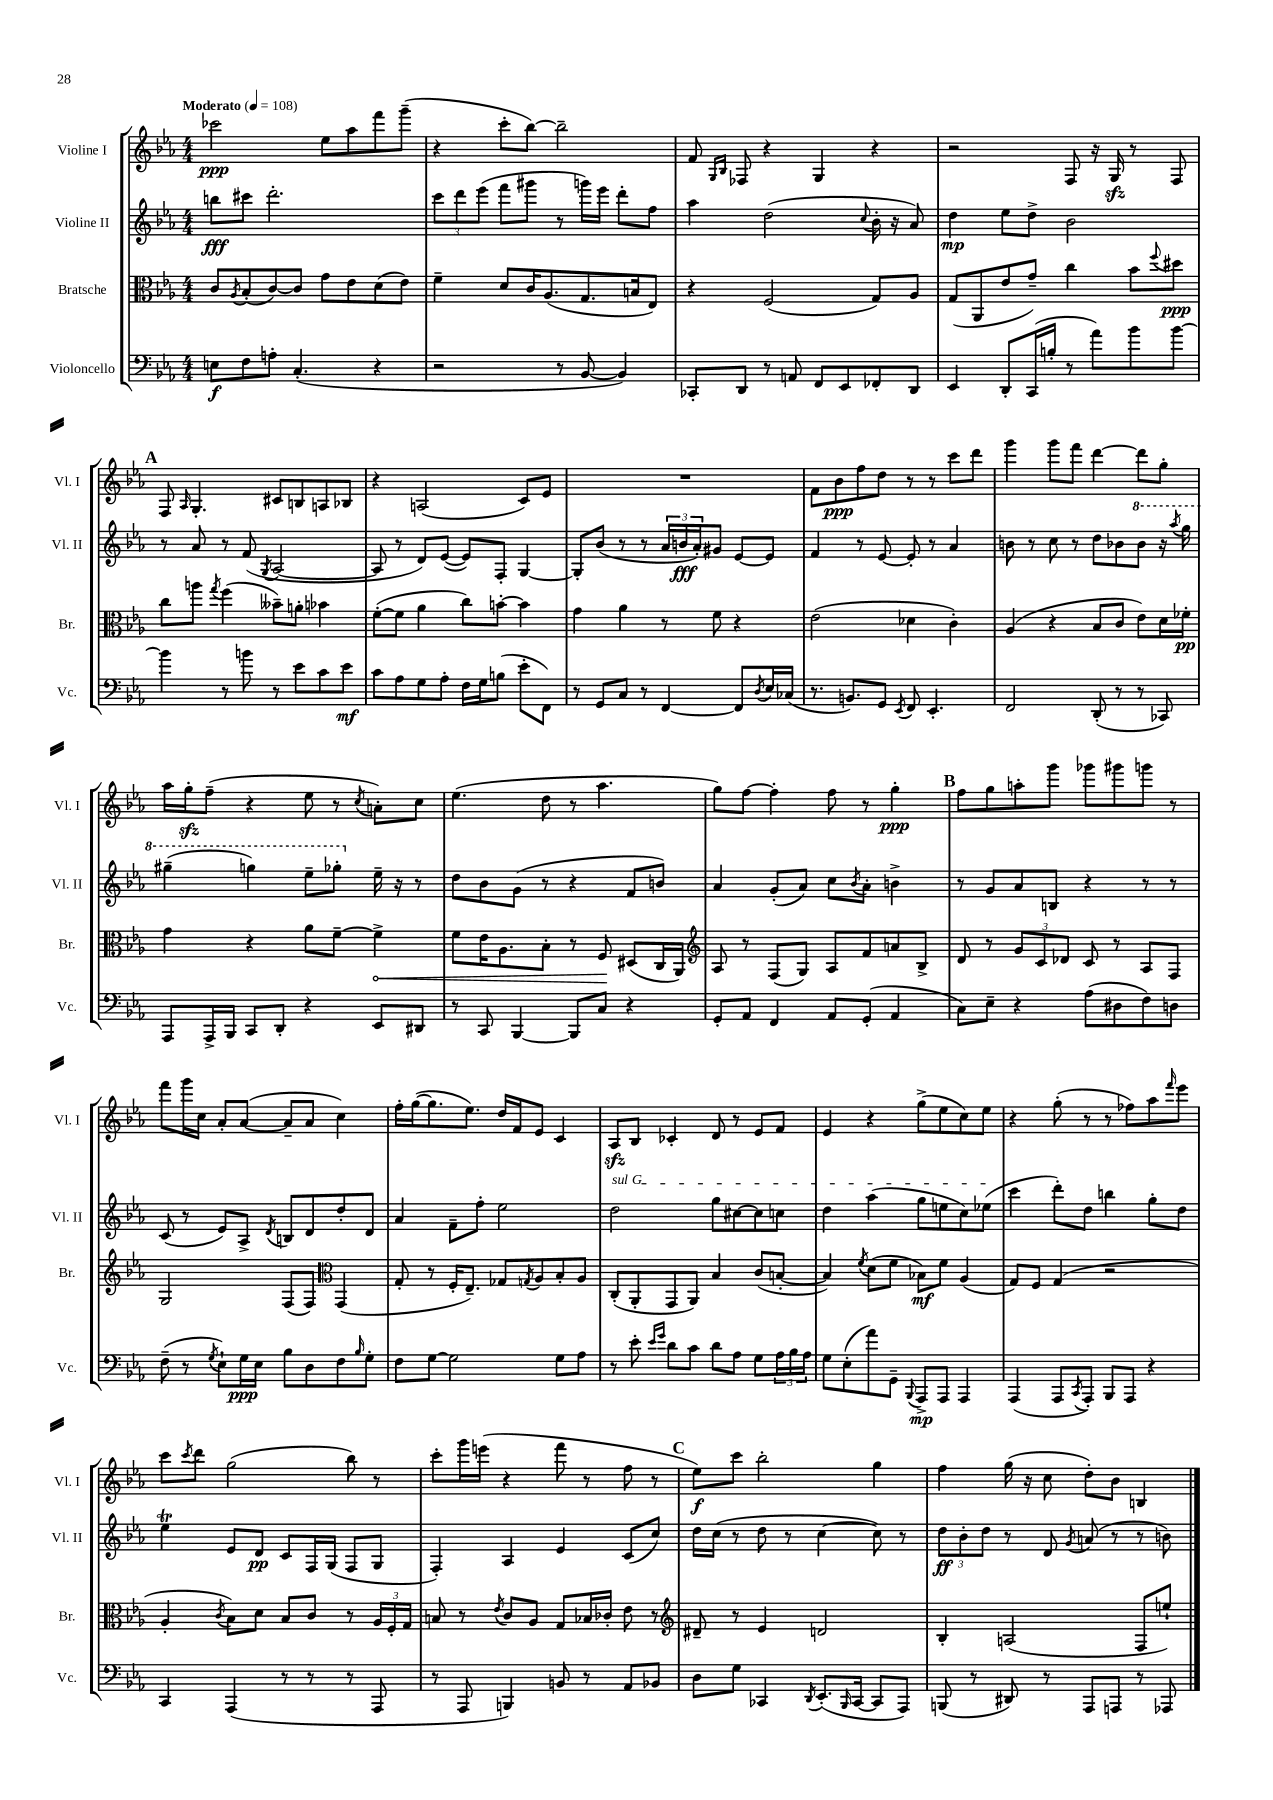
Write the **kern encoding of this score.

**kern	**kern	**kern	**kern
*staff4	*staff3	*staff2	*staff1
*clefF4	*clefC3	*clefG2	*clefG2
*k[b-e-a-]	*k[b-e-a-]	*k[b-e-a-]	*k[b-e-a-]
*M4/4	*M4/4	*M4/4	*M4/4
*MM108	*MM108	*MM108	*MM108
8E	8c	8bb	2ccc-
.	8qA-	.	.
8F	(8B-'	8ccc#	.
8A'	[8c)	2.ddd'	.
(4.C'	8c]	.	.
.	8g	.	8ee-
.	8e-	.	8aa-
4r	(8d	.	8fff
.	8e-)	.	(8ggg~
=	=	=	=
2r	4f~	12ccc	4r
.	.	12ddd	.
.	.	(12eee-	.
.	8d	8fff	8ccc'
.	16c	8ggg#	[8bb-)
.	(8.A-	.	.
8r	.	8r	2bb-~]
[8BB-	8.G	16ggg)	.
.	.	16eee-	.
4BB-])	.	8ddd'	.
.	16B	.	.
.	8E-)	8ff	.
=	=	=	=
8CC-'	4r	4aa-	8f
.	.	.	16qqG
.	.	.	16qqB-
8DD	.	.	8F-
8r	(2F	(2dd	4r
8AA	.	.	.
8FF	.	.	4G
8EE-	.	.	.
.	.	8qqcc	.
8FF-'	8G)	16b-'	4r
.	.	16r	.
8DD	8A-	8a-)	.
=	=	=	=
4EE-	(8G	4dd	2r
.	8AA-	.	.
8DD'	8e-	8ee-	.
(16CC	8g~)	8dd^	.
16B'	.	.	.
8r	4cc	2b-	8F
8a-)	.	.	16r
.	.	.	16G
8b-	8b-	.	8r
.	8qqff	.	.
[8b-	8dd#	.	8F
=	=	=	=
4b-]	8cc	8r	8F
.	.	.	16qqA-
.	8aa	8a-	4.G'
.	8qgg	.	.
8r	(4ff	8r	.
8b	.	(8f	.
.	.	8qG	.
8r	8b--~)	[2A-	8c#
8e-	8a'	.	8B
8c	4b-	.	8A
8e-	.	.	8B-
=	=	=	=
8c	([8f'	8A-]	4r
8A-	8f]	8r	.
8G	4a-	8d)	(2A
8A-'	.	([8e-	.
16F	8cc)	8e-])	.
16G	.	.	.
(8B	[8b'	8F'	.
8e-'	4b]	[4G	8c)
8FF)	.	.	8e-
=	=	=	=
8r	4g	8G']	1r
8GG	.	(8b-	.
8C	4a-	8r	.
8r	.	8r	.
[4FF	8r	24a-	.
.	.	24b	.
.	.	24a-')	.
.	8f	8g#	.
8FF]	4r	[8e-	.
8qD	.	.	.
16E-	.	8e-]	.
(16C-	.	.	.
=	=	=	=
8.r	(2e-	4f	8f
.	.	.	8b-
8.BB)	.	.	.
.	.	8r	8ff
8GG	.	[8e-	8dd
8qEE-	.	.	.
8FF	4d-	8e-']	8r
4.EE-'	.	8r	8r
.	4c')	4a-	8ccc
.	.	.	8ddd
=	=	=	=
2FF	(4A-	8b	4ggg
.	.	8r	.
.	4r	8cc	8ggg
.	.	8r	8fff
(8DD'	8B-	8dd	[4ddd
8r	8c	8b-	.
8r	8e-)	8bb-	8ddd]
8CC-)	16d	16r	8gg'
.	.	8qaaa-	.
.	16f-'	16ggg	.
=	=	=	=
8AAA-	4g	(4ggg#~	16aa-
.	.	.	16gg'
16AAA-^	.	.	(8ff~
16BBB-	.	.	.
8CC	4r	4ggg)	4r
8DD'	.	.	.
4r	8a-	8eee-~	8ee-
.	[8f~	8ggg-'	8r
.	.	.	8qcc
8EE-	4f^]	16ee-~	8a')
.	.	16r	.
8DD#	.	8r	8cc
=	=	=	=
8r	8f	8dd	(4.ee-
8CC	16e-	8b-	.
.	8.A-	.	.
[4BBB-	.	(8g	.
.	8B-'	8r	8dd
8BBB-]	8r	4r	8r
8C	8F	.	4.aa-
4r	(8D#	8f	.
.	16C	8b)	.
.	16AA-)	.	.
=	=	=	=
*	*clefG2	*	*
8GG'	8A-	4a-	8gg)
8AA-	8r	.	[8ff
4FF	(8F	(8g'	4ff']
.	8G)	8a-)	.
8AA-	8A-	8cc	8ff
.	.	8qb-	.
(8GG'	8f	8a-'	8r
4AA-	8a	4b^	4gg'
.	8B-^	.	.
=	=	=	=
8C)	8d	8r	8ff
8E-~	8r	8g	8gg
4r	12g	8a-	8aa'
.	12c	.	.
.	.	8B	8ggg
.	12d-	.	.
(8A-	8c	4r	8ggg-
8D#	8r	.	8ggg#
8F)	8A-	8r	8ggg
8D	8F	8r	8r
=	=	=	=
(8F~	2G	(8c	8fff
8r	.	8r	16ggg
.	.	.	16cc
8qG	.	.	.
8E-`)	.	8e-)	8a-'
16G	.	8A-^	([8a-
16E-	.	.	.
.	.	8qd	.
8B-	(8F	8B	8a-~]
8D	8F)	8d	8a-
*	*clefC3	*	*
8F	(4GG	8dd'	4cc)
16qqB-	.	.	.
8G'	.	8d	.
=	=	=	=
8F	8G'	4a-	16ff'
.	.	.	([16gg
[8G	8r	.	8.gg]
2G]	16F'	8f~	.
.	8.E-~)	.	8.ee-)
.	.	8ff'	.
.	8G-	2ee-	16dd
.	.	.	16f
.	8qG	.	.
.	8A-	.	8e-
8G	8B-'	.	4c
8A-	8A-	.	.
=	=	=	=
8r	(8C'	2dd	8A-
8e-'	8AA-'	.	8B-
16qqe-	.	.	.
16qqg	.	.	.
8d	8GG	.	4c-'
8c	8AA-)	.	.
8d	4B-	8gg	8d
8A-	.	[8cc#	8r
8G	(8c	8cc#]	8e-
24A-	[8B'	8cc	8f
24B-	.	.	.
24A-	.	.	.
=	=	=	=
8G	4B])	4dd	4e-
(8E-'	.	.	.
.	8qf	.	.
8a-)	(8d	(4aa-	4r
8GG~	8f	.	.
8qqBBB-	.	.	.
8AAA-^	8B-)	8gg	(8gg^
8AAA-	8f	8ee	8ee-
4AAA-	(4A-	8cc)	8cc)
.	.	(8ee-	8ee-
=	=	=	=
(4AAA-	8G)	4ccc	4r
.	8F	.	.
8AAA-	(4G	8ddd')	(8gg'
8qCC	.	.	.
8AAA-')	.	8dd	8r
8BBB-	2r	4bb	8r
8AAA-	.	.	8ff-)
4r	.	8gg'	8aa-
.	.	.	16qqfff
.	.	8dd	8eee-
=	=	=	=
4CC	4A-'	4ee-	8ccc
.	.	.	8qccc
.	.	.	8ddd
.	8qc	.	.
(4AAA-	8B-)	8e-	(2gg
.	8d	8d	.
8r	8B-	8c	.
8r	8c	16F	.
.	.	(16G	.
8r	8r	8F	8bb-)
8AAA-	24A-	8G	8r
.	24F'	.	.
.	24G	.	.
=	=	=	=
8r	8B	4F')	8ccc'
8AAA-	8r	.	16ggg
.	.	.	(16eee
.	8qe-	.	.
4BBB)	8c	4A-	4r
.	8A-	.	.
8BB	8G	4e-	8fff
8r	16B-	.	8r
.	16c-'	.	.
8AA-	8e-	(8c	8ff
8BB-	8r	8cc)	8r
=	=	=	=
*	*clefG2	*	*
8D	8d#~	16dd	8ee-)
.	.	(16cc	.
8G	8r	8r	8ccc
4CC-	4e-	8dd	2bb-'
.	.	8r	.
8qDD	.	.	.
(8.EE-'	2d	[4cc	.
16qqBBB-	.	.	.
[16CC-	.	.	.
8CC-]	.	8cc])	4gg
8AAA-)	.	8r	.
=	=	=	=
(8BBB	4B-'	12dd	4ff
.	.	12b-'	.
8r	.	.	.
.	.	12dd	.
8DD#)	(2A	8r	(16gg
.	.	.	16r
8r	.	8d	8cc
.	.	8qg	.
8AAA-	.	(8a	8dd')
8AAA	.	8r	8b-
8r	8F	8r	4B
8AAA-	8ee`)	8b)	.
==	==	==	==
*-	*-	*-	*-
